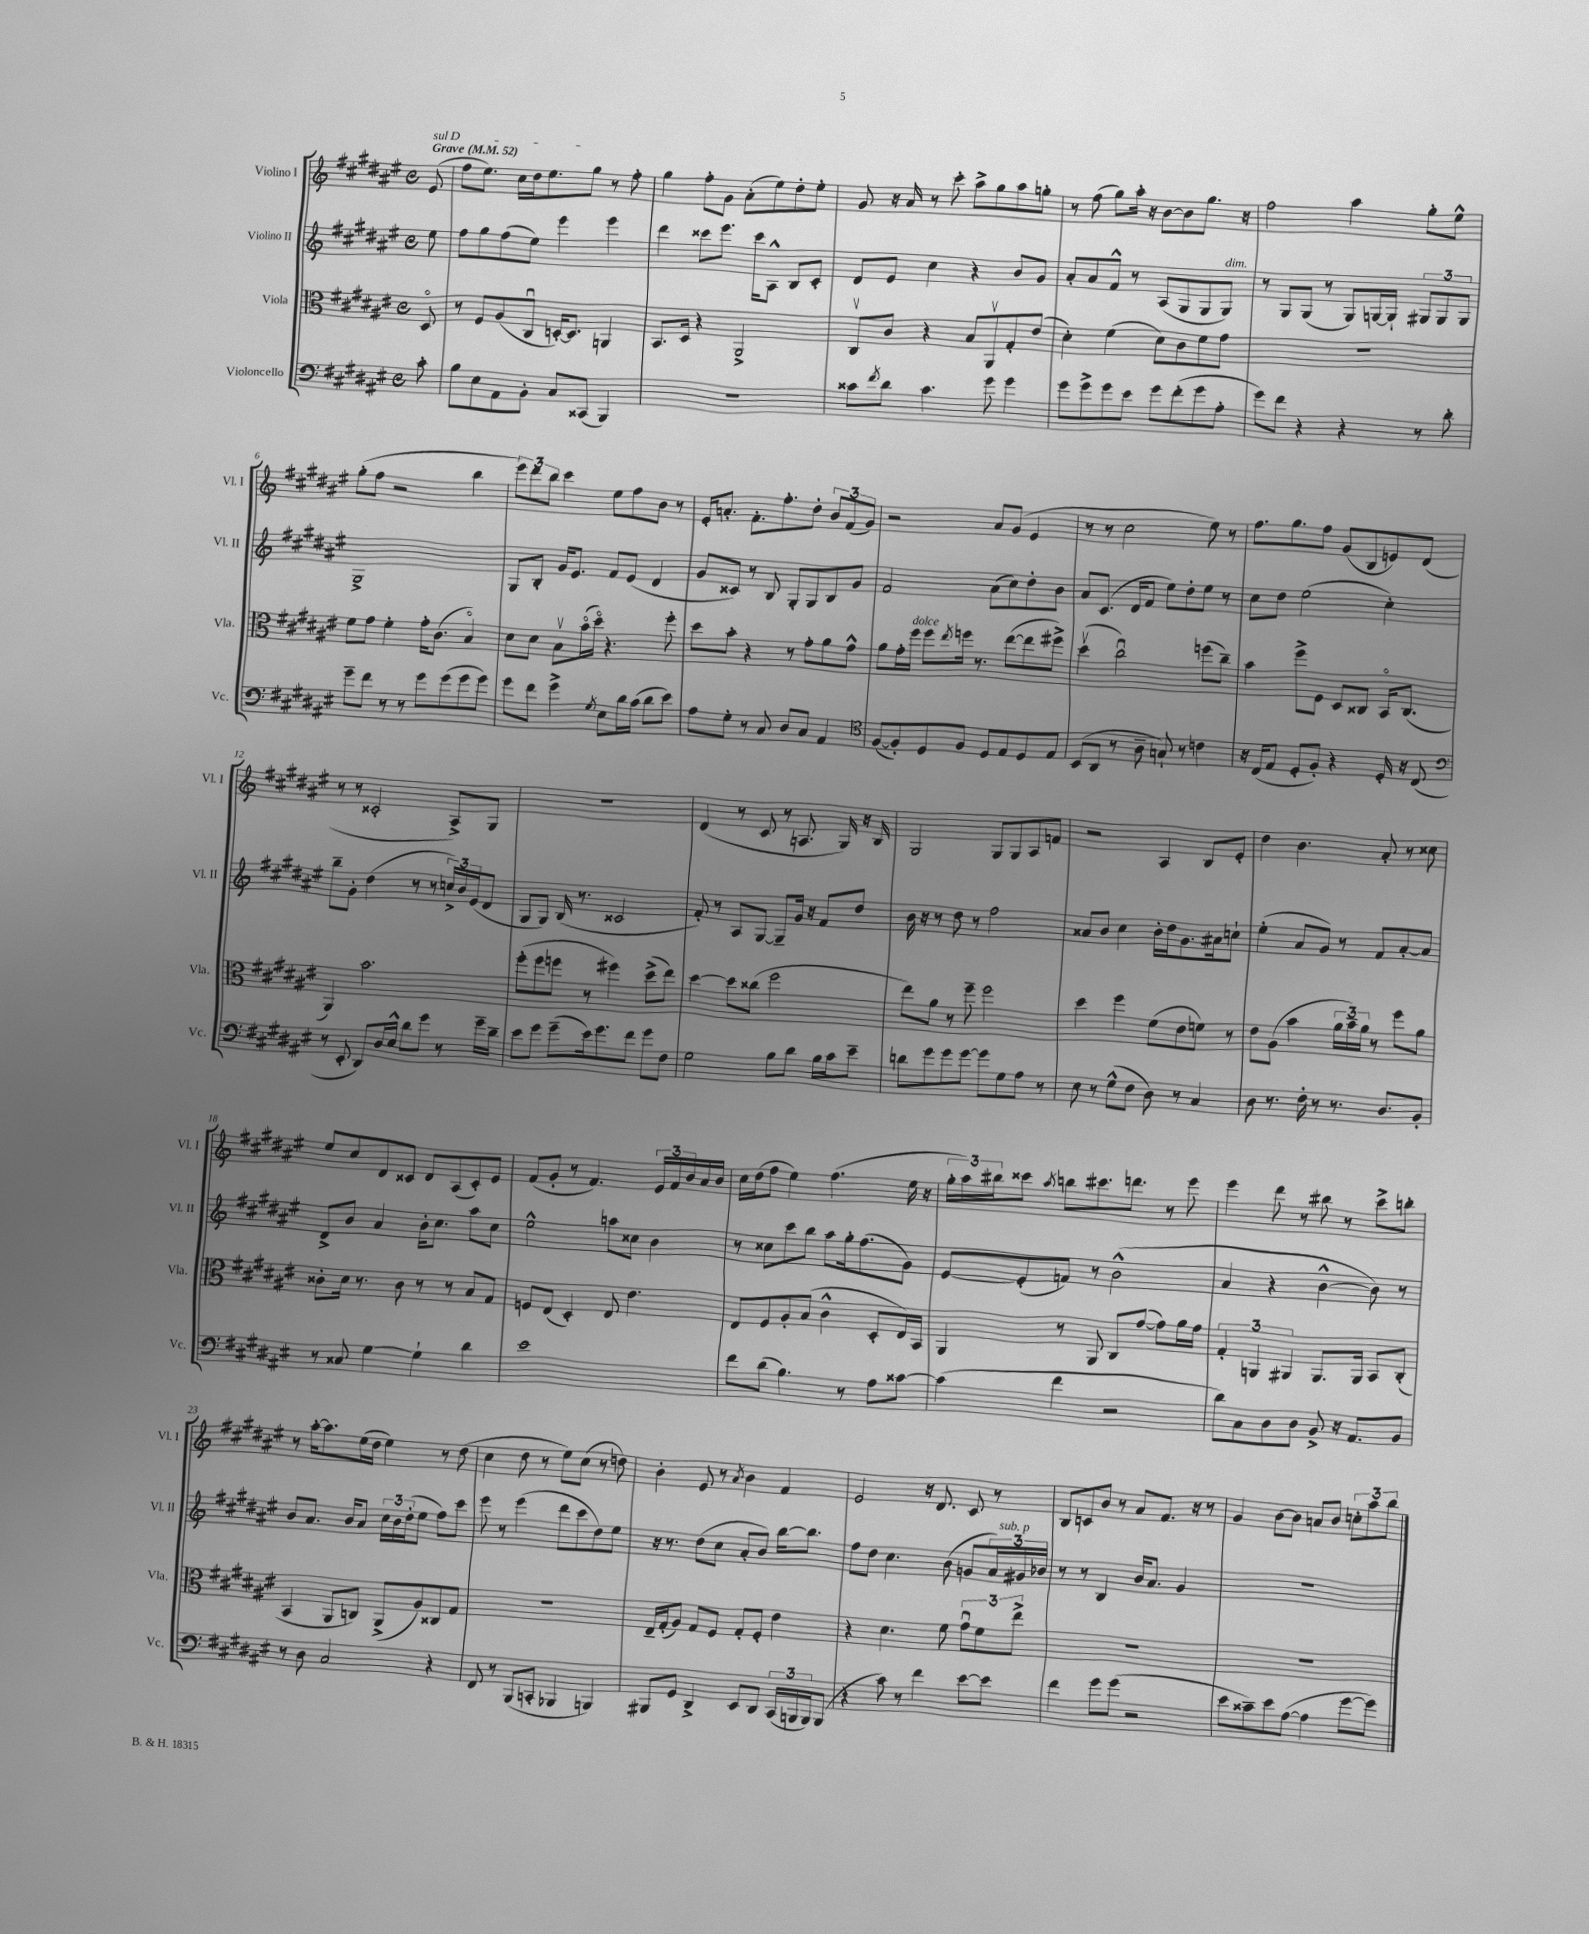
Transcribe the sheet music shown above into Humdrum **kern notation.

**kern	**kern	**kern	**kern
*part4	*part3	*part2	*part1
*staff4	*staff3	*staff2	*staff1
*I"Violoncello	*I"Viola	*I"Violino II	*I"Violino I
*I'Vc.	*I'Vla.	*I'Vl. II	*I'Vl. I
*clefF4	*clefC3	*clefG2	*clefG2
*k[f#c#g#d#a#e#]	*k[f#c#g#d#a#e#]	*k[f#c#g#d#a#e#]	*k[f#c#g#d#a#e#]
*M4/4	*M4/4	*M4/4	*M4/4
*met(c)	*met(c)	*met(c)	*met(c)
*MM52	*MM52	*MM52	*MM52
=	=	=	=
!	!	!	!LO:TX:a:B:t=Grave
!	!	!	!LO:TX:a:i:t=sul D
8c#'\	8D#/	8ee#\	(8e#/
=1	=1	=1	=1
8B\L	8r	8ff#\L	8ff#\L
8E#\	8F#/L	8gg#\	8.ee#\J)
8AA#\	(8A#/	(8ff#\	.
.	.	.	16cc#\LL
8BB'\J	8C#u/J	8ee#\J)	16dd#\J
.	.	.	8.ee#\
8C#/L	[16Dn'/KL)	4eee#\	.
.	8.D/J]	.	.
(8CC##X/J	.	.	8gg#\J
4BBB/)	4AAn/	4eee#\	8r
.	.	.	8ff#'\
=2	=2	=2	=2
1r	8.BB/L	4ddd#\	4gg#\
.	16D#/Jk	.	.
.	4r	8ccc##X\L	8ff#'\L
.	.	8.eee#\J	8g#\J
.	2AA#^/	.	(8a#'\L
.	.	16ccc##\KL	.
.	.	8A#^^\J	8ee#\)
.	.	8B/L	8dd#'\
.	.	8c#'/J	8ee#'\J
=3	=3	=3	=3
8c##X\L	8C#v/L	8d#/L	8g#/
8qf#/	.	.	.
8d#\J	8c#/J	8e#/J	16r
.	.	.	16a#/
4.c##\	4r	4cc#\	8r
.	.	.	8ccc#'\
.	8B/L	4r	8aa#^\L
8g#\	8AA#v/	.	8gg#\
4g#\	8G#'/	8b/L	8aa#\
.	(8e#/J	8g#/J	8ggn'\J
=4	=4	=4	=4
8g#\L	4d#'\)	8a#'/L	8r
8g#^\	.	8a#/	(8ff#\
8g#\	(4f#\	8f#^^/J	8gg#\L)
8e#\J	.	8r	16aa#'\Jk
.	.	.	16r
8g#\L	8d#\L)	(8A#/L	[8b\L
(8f#'\	8c#\	8G#/	8b\]
8g#\	8f#\	8G#/	8.gg#\J
!	!	!LO:TX:a:i:t=dim.	!
8A#'\J	8g#\J	8G#/J)	.
.	.	.	16r
=5	=5	=5	=5
8g#\L)	1r	8r	2ff#\
8f#\J	.	8G#/L	.
4r	.	(8G#/J	.
.	.	8r	.
4r	.	8G#/L)	4aa#\
.	.	[16Gn/L	.
.	.	16G`/JJ]	.
8r	.	12G#X/L	8gg#'\L
.	.	12G#/	.
8d#'\	.	.	8ee#^^\J
.	.	12G#/J	.
!!LO:LB:g=z
=6	=6	=6	=6
8g#~\L	8f#\L	1G#^	(8gg#'\L
8f#\J	8g#\J	.	8ff#\J
8r	4f#'\	.	2r
8r	.	.	.
8g#\L	16g#'\KL	.	.
.	(8.c#\J	.	.
(8g#\	.	.	.
8g#\	4B/)	.	4bb\
8g#\J)	.	.	.
=7	=7	=7	=7
8g#\L	8d#\L	8G#/L	12eee#\L)
.	.	.	12ddd#\
8f#\J	8d#\J	8B'/J	.
.	.	.	12bb\J
4g#^\	8Bv\L	16g#/KL	4ccc#\
.	.	8.e#/J	.
.	(16b\L	.	.
.	16dd#\JJ)	.	.
8qG#/	.	.	.
8E#\L	4.r	8f#/L	8ee#\L
16d#\L	.	(8e#/J	8ff#\
(16c#\JJ	.	.	.
8d#\L	.	4d#/	8b\J
8e#\J)	8ff#'\	.	8r
=8	=8	=8	=8
8A#\L	8dd#\L	8g#/L	16e#'/KL
.	.	.	8.an'/J
8G#'\J	8b'\J	8c##X/J)	.
8r	4r	8r	8.f#'\L
8C#/	.	8B/	.
.	.	.	8.ff#'\
8D#/L	8r	8G#'/L	.
8C#/J	8g#'\L	8G#/	8dd#'\J
4AA#/	8a#\	8B/	12b/L
.	.	.	(12f#/
.	8g#^^\J	8g#/J	.
.	.	.	12g#/J)
=9	=9	=9	=9
*clefC4	*	*	*
([8F#/L	8a#\L	2f#/	2r
8F#'/])	16g#'\L	.	.
!	!LO:TX:a:i:t=dolce	!	!
.	16ff#\JJ	.	.
8D#/	8ff#\L	.	.
.	8qee#/	.	.
8F#/J	16ffn\Jk	.	.
.	8.r	.	.
8D#/L	.	(8a#\L	8a#/L
8E#/	([8ee#\L	8cc#\)	(8g#/J
8D#/	8ee#\]	8dd#'\	4e#/
8E#/J	8ff#X^\J)	8b\J	.
=10	=10	=10	=10
(8BB/L	(4dd#v\	8a#/L	8r
8AA#/J	.	(8.c#/J	8r
8r	2cc#u\)	.	2cc#\
.	.	16d#/KL	.
8A#~\	.	8f#/J	.
8Gn`/)	.	8ee#\L)	.
8r	.	8dd#'\	.
4cn\	(8ffn\L	8ee#\J	8ee#\)
.	8cc#~\J)	8r	8r
=11	=11	=11	=11
16r	4b\	8cc#\L	8.ff#\L
(16C#/KL	.	.	.
8E#/J	.	8dd#\J	.
.	.	.	8.gg#\
8D#'/L	8ff#^\L	(2ee#\	.
8F#'/J)	8F#\J	.	8ff#\J
4r	8D#/L	.	(8g#/L
.	8C##X/J	.	8B/
16D#'/	16BB/KL	4cc#'\)	8en/)
16r	(8.C##/J	.	.
(8C#/	.	.	(8d#/J
!!LO:LB:g=z
=12	=12	=12	=12
*clefF4	*	*	*
8r	4AA#/)	8bb~\L	8r
8EE#'/	.	8g#'\J	8r
8DD#/L)	2.b\	(4dd#\	2c##X'/
16D#/L	.	.	.
16E#^^/JJ	.	.	.
8d#\L	.	8r	.
8g#\J	.	8r	.
8r	.	24ccn^/LL)	8A#^/L)
.	.	24b/	.
.	.	(24e#/J	.
16g#~\LL	.	8d#/J	8G#/J
16d#~\JJ	.	.	.
=13	=13	=13	=13
8e#\L	(8ff#'\L	8G#/L	1r
8g#\J	8ff#\	8G#/J)	.
(8g#~\L	8ffn\J	(16B/	.
.	.	8.r	.
16e#\k)	8r	.	.
8.g#\	.	.	.
.	4ff#X\)	2c##X/	.
8f#\J	.	.	.
8g#\L	(8dd#^\L	.	.
8F#\J	8ee#\J)	.	.
=14	=14	=14	=14
2G#\	[4dd#\	8f#'/)	(4d#/
.	.	8r	.
.	8dd#\L]	8A#/L	8r
.	(8cc##X\J	[8G#/J	8c#/
8B\L	2ff#\	8G#~/L]	8r
8d#\J	.	16g#/Jk	8.An/
.	.	16r	.
16B\LL	.	8f#/L	.
16c#\J	.	.	16G#/)
8e#~\J	.	8dd#/J	16r
.	.	.	16B/
=15	=15	=15	=15
8dn\L	8ee#\L)	16b\	2G#/
.	.	16r	.
8g#\	8a#\J	8r	.
8g#\	8r	8dd#\	.
[8g#\J	8ff#~\	8r	.
8g#\L]	2ff#\	2ff#\	8G#/L
8G#\	.	.	8G#/
8A#\J	.	.	8A#/
8r	.	.	8fn/J
=16	=16	=16	=16
8E#\	4dd#\	8a##X/L	2r
8r	.	8b/J	.
(8G#^^\L	4ff#\	4cc#\	.
8F#\J	.	.	.
8D#\)	(8f#\L	16b'\LL	4A#/
.	.	16dd#\J	.
8r	8e#\	8.g#\	.
4C#/	8fn\J)	.	8B/L
.	.	16a#X\k	.
.	8r	8ccn`\J	8e#'/J
=17	=17	=17	=17
8D#\	8e#\L	(4ee#'\	4dd#\
8.r	(8A#\J	.	.
.	4b\	8a#/L	4.b\
16F#'\	.	.	.
8r	.	8g#/J)	.
8.r	24a#\LL	8r	.
.	24b~\)	.	.
.	24a#\JJ	.	.
.	8r	8f#/L	8a#'/
8.D#/L	.	.	.
.	8ff#\L	[8a#'/	8r
8BB'/J	8a#\J	8a#/J]	8cc##X\
!!LO:LB:g=z
=18	=18	=18	=18
8r	8c##X'\L	8d#^/L	8ee#/L
8C##X/	16d#\Jk	8b/J	8cc#/
.	8.r	.	.
[4G#\	.	4a#/	8d#/
.	8c##\	.	8c##X/J
4G#`\]	8r	16b'\KL	8d#/L
.	.	8.cc#\J	.
.	8r	.	(8A#/
4d#\	8B/L	8aa#\L	8c##'/)
.	8G#/J	8cc#\J	8e#/J
=19	=19	=19	=19
1e#	8Fn/L	2ee#^^\	(8f#/L
.	(8E#/J	.	8g#'/J
.	4D#'/)	.	8r
.	.	.	4.f#/)
.	8E#/	8aan\L	.
.	4.e#\	8cc##X\J	.
.	.	4b\	24e#/LL
.	.	.	24f#/
.	.	.	24b/
.	.	.	16a#/
.	.	.	16b/JJ
=20	=20	=20	=20
8f#\L	8E#/L	8r	16cc#\LL
.	.	.	(16dd#\J
(8d#\J	8F#/	8cc##X\L	8ff#\J
4.B\)	8A#'/	8ccc#\	4ee#\)
.	(8B/J	8bb\J	.
.	4c#^^\	8aa#\L	(4.ff#\
8r	.	16gg#'\k	.
.	.	(8.ff#\	.
8A#\L	8D#'/L	.	.
[8c##X\J	16E#/L)	8g#\J)	16ee#\
.	16BB/JJ	.	16r
=21	=21	=21	=21
(4c##\]	4AA#/	[8e#/L	24gg#'\LL
.	.	.	24aa#\)
.	.	.	24bb#X\J
.	.	(8e#'/]	8ccc##X\J
.	.	.	8qaa#/
4f#\	8r	8fn/J)	8bbn\L
.	8AA#/	8r	8.ccc#X\
2r	8C#/L	(2b^^\	.
.	.	.	8.dddn\J
.	([8g#/J	.	.
.	8g#\L])	.	8r
.	16a#\L	.	8eee#\
.	16g#\JJ	.	.
=22	=22	=22	=22
8d#\L)	6G#'/	4a#/	4eee#\
8C#\	.	.	.
.	6AAn/	.	.
8D#\	.	4r	8ddd#\
.	6AA#X/	.	.
8D#\J	.	.	8r
8BB^/	8.AA#/L	[4b^^\	8bb#X\
16r	.	.	8r
8.AA#/L	16AA#/Jk	.	.
.	8BB/L	8b\])	8ccc#^\L
8BB/J	(8C#'/J	8r	8bbn'\J
!!LO:LB:g=z
=23	=23	=23	=23
8r	4BB/	8b/L	8r
8D#\	.	8.a#/J	[16aa#'\KL
.	.	.	8.aa#\]
2C#/	8AA#/L	.	.
.	.	16b/KL	.
.	8Cn/J)	8a#/J	(16ee#\L
.	.	.	16dd#\JJ
.	(8AA#^/L	24cc#\LL	4ee#\)
.	.	24b\	.
.	.	(24dd#'\J	.
.	8A#/)	8ee#\J	.
4r	8C##X/	8ff#\L)	8r
.	8G#/J	8ccc#\J	(8dd#\
=24	=24	=24	=24
8FF#/	1r	8eee#\	4cc#\
8r	.	8r	.
(8BBB/L	.	(4eee#\	8dd#\
8CCn'/J	.	.	8r
4BBB-X/	.	8ddd#\L	8ee#\L)
.	.	8ccc#\	(8cc#\J
4BBBn/)	.	8dd#\)	8r
.	.	8ee#\J	8ddn\)
=25	=25	=25	=25
8BBB#X/L	16E#~/LL	16r	4b'\
.	(16G#'/J	8.r	.
8GG#/J	8A#/J)	.	.
4DD#^/	8G#/L	(8dd#\L	8e#/
.	8F#/J	8cc#\J	8r
.	.	.	8qa#/
8EE#/L	8G#'/L	8a#'/L	4b\
8DD#/J	8F#'/J	8b/J)	.
(24CC#/LL	4e#\	[16bb\KL	4f#/
24BBBn/	.	.	.
.	.	8.bb\J]	.
24BBB/J)	.	.	.
(8BBB/J	.	.	.
=26	=26	=26	=26
4r	4r	8ff#\L	2e#/
.	.	8dd#\J	.
8c#\)	4.d#\	4.cc#\	.
8r	.	.	.
4f#\	.	.	16r
.	.	.	8.d#/
.	8f#\	(8b\	.
[8e#\L	12g#u\L	8gn/L	8c#/
.	12f#\	.	.
8e#\J]	.	24a#/L)	8r
!	!	!LO:TX:a:i:t=sub. p	!
.	12ee#^\J	24g#X/	.
.	.	24b-X/JJ	.
=27	=27	=27	=27
4f#\	1r	8r	8B/L
.	.	8r	8cn/
8g#\L	.	4B/	8b/J
(8g#\J	.	.	8r
2r	.	16b/KL	8a#/L
.	.	8.a#/J	.
.	.	.	8.f#/J
.	.	4g#/	.
.	.	.	16r
.	.	.	8r
=28	=28	=28	=28
8e#\L	1r	1r	4g#/
8c##X~\)	.	.	.
8e#\	.	.	[8b\L
([8A#\J	.	.	8b\J]
4A#\]	.	.	8an/L
.	.	.	8b/J
[8g#\L	.	.	12ccn'\L
.	.	.	12aa#\
8g#\J])	.	.	.
.	.	.	12bb\J
==	==	==	==
*-	*-	*-	*-
